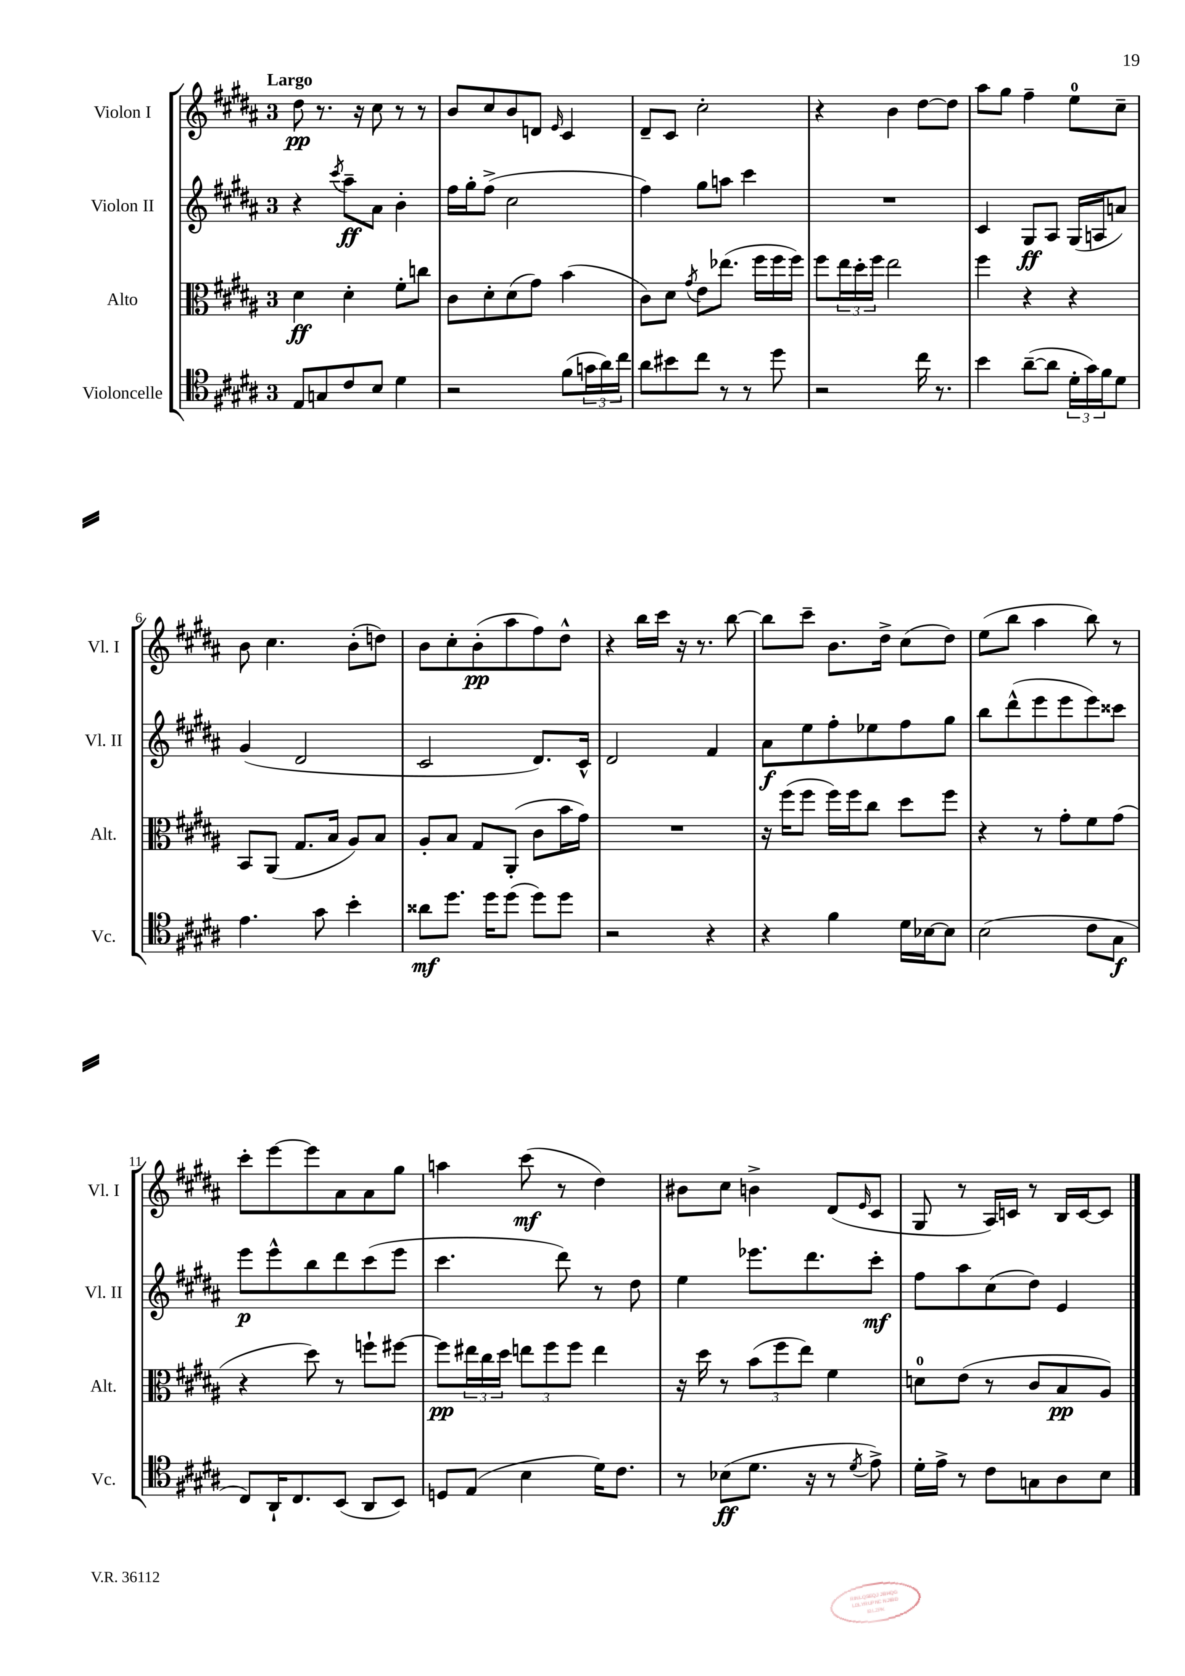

**kern	**dynam	**kern	**dynam	**kern	**dynam	**kern	**dynam
*part4	*part4	*part3	*part3	*part2	*part2	*part1	*part1
*staff4	*staff4	*staff3	*staff3	*staff2	*staff2	*staff1	*staff1
*I"Violoncelle	*	*I"Alto	*	*I"Violon II	*	*I"Violon I	*
*I'Vc.	*	*I'Alt.	*	*I'Vl. II	*	*I'Vl. I	*
*clefC4	*	*clefC3	*	*clefG2	*	*clefG2	*
*k[f#c#g#d#a#]	*	*k[f#c#g#d#a#]	*	*k[f#c#g#d#a#]	*	*k[f#c#g#d#a#]	*
*M3/4	*	*M3/4	*	*M3/4	*	*M3/4	*
=1	=1	=1	=1	=1	=1	=1	=1
!	!	!	!	!	!	!LO:TX:a:B:t=Largo	!
8E/L	.	4d#\	ff	4r	.	8dd#\	pp
8Gn/	.	.	.	.	.	8.r	.
.	.	.	.	8qccc#/	.	.	.
8c#/	.	4d#'\	.	8aa#~\L	ff	.	.
.	.	.	.	.	.	16r	.
8B/J	.	.	.	8a#\J	.	8cc#\	.
4d#\	.	8f#'\L	.	4b'\	.	8r	.
.	.	8ccn\J	.	.	.	8r	.
=2	=2	=2	=2	=2	=2	=2	=2
2r	.	8c#\L	.	16ff#\LL	.	8b/L	.
.	.	.	.	16gg#'\J	.	.	.
.	.	8d#'\	.	(8ff#^\J	.	8cc#/	.
.	.	(8d#\	.	2cc#\	.	8b/	.
.	.	8g#\J)	.	.	.	8dn/J	.
.	.	.	.	.	.	16qqe/	.
(8f#\L	.	(4b\	.	.	.	4c#/	.
24gn\L	.	.	.	.	.	.	.
24a#\)	.	.	.	.	.	.	.
24cc#\JJ	.	.	.	.	.	.	.
=3	=3	=3	=3	=3	=3	=3	=3
8a#\L	.	8c#\L)	.	4ff#\)	.	8d#~/L	.
8b#X\	.	8d#\J	.	.	.	8c#/J	.
.	.	8qg#/	.	.	.	.	.
8cc#\J	.	8e\L	.	8gg#\L	.	2cc#'\	.
8r	.	(8.ee-X\J	.	8aan\J	.	.	.
8r	.	.	.	4ccc#\	.	.	.
.	.	16ff#\LL	.	.	.	.	.
8dd#\	.	16ff#\	.	.	.	.	.
.	.	16ff#\JJ)	.	.	.	.	.
=4	=4	=4	=4	=4	=4	=4	=4
2r	.	8ff#\L	.	2.r	.	4r	.
.	.	24ee\L	.	.	.	.	.
.	.	24dd#'\	.	.	.	.	.
.	.	24ff#\JJ	.	.	.	.	.
.	.	2ee\	.	.	.	4b\	.
16cc#\	.	.	.	.	.	[8dd#\L	.
8.r	.	.	.	.	.	.	.
.	.	.	.	.	.	8dd#\J]	.
=5	=5	=5	=5	=5	=5	=5	=5
4b\	.	4ff#\	.	4c#/	.	8aa#\L	.
.	.	.	.	.	.	8gg#\J	.
([8a#~\L	.	4r	.	8G#/L	ff	4ff#~\	.
8a#\J]	.	.	.	8A#/J	.	.	.
24d#'\LL	.	4r	.	(16G#/LL	.	8ee\L	.
24g#\)	.	.	.	.	.	.	.
.	.	.	.	16An/J	.	.	.
24f#\J	.	.	.	.	.	.	.
8d#\J	.	.	.	8an/J)	.	8cc#~\J	.
!!LO:LB:g=z
=6	=6	=6	=6	=6	=6	=6	=6
4.e\	.	8BB/L	.	(4g#/	.	8b\	.
.	.	(8AA#/J	.	.	.	4.cc#\	.
.	.	8.G#/L	.	2d#/	.	.	.
8g#\	.	.	.	.	.	.	.
.	.	16B/Jk	.	.	.	.	.
4b'\	.	8A#/L)	.	.	.	(8b'\L	.
.	.	8B/J	.	.	.	8ddn\J)	.
=7	=7	=7	=7	=7	=7	=7	=7
8a##X\L	mf	8A#'/L	.	2c#/	.	8b\L	.
8.dd#\J	.	8B/J	.	.	.	8cc#'\	.
.	.	8G#/L	.	.	.	(8b'\	pp
16dd#\KL	.	.	.	.	.	.	.
(8dd#\J	.	(8AA#'/J	.	.	.	8aa#\	.
8dd#\L)	.	8c#\L	.	8.d#/L)	.	8ff#\)	.
8dd#\J	.	16b\L	.	.	.	8dd#^^\J	.
.	.	16g#\JJ)	.	16c#^^/Jk	.	.	.
=8	=8	=8	=8	=8	=8	=8	=8
2r	.	2.r	.	2d#/	.	4r	.
.	.	.	.	.	.	16bb\LL	.
.	.	.	.	.	.	16ccc#\JJ	.
.	.	.	.	.	.	16r	.
.	.	.	.	.	.	8.r	.
4r	.	.	.	4f#/	.	.	.
.	.	.	.	.	.	[8bb\	.
=9	=9	=9	=9	=9	=9	=9	=9
4r	.	16r	.	8a#\L	f	8bb\L]	.
.	.	(16ff#\KL	.	.	.	.	.
.	.	8ff#\J	.	8ee\	.	8ccc#~\J	.
4f#\	.	16ff#\LL)	.	8ff#'\	.	8.b\L	.
.	.	16ff#\J	.	.	.	.	.
.	.	8cc#\J	.	8ee-X\	.	.	.
.	.	.	.	.	.	16dd#^\Jk	.
16d#\LL	.	8dd#\L	.	8ff#\	.	(8cc#\L	.
[16B-X\J	.	.	.	.	.	.	.
8B-\J]	.	8ff#\J	.	8gg#\J	.	8dd#\J)	.
=10	=10	=10	=10	=10	=10	=10	=10
(2B\	.	4r	.	8bb\L	.	(8ee\L	.
.	.	.	.	(8ddd#^^\	.	8bb\J	.
.	.	8r	.	8eee\	.	4aa#\	.
.	.	8g#'\L	.	8eee\	.	.	.
8c#\L	.	8f#\	.	8eee\)	.	8bb\)	.
8G#\J	f	(8g#\J	.	8ccc##X\J	.	8r	.
!!LO:LB:g=z
=11	=11	=11	=11	=11	=11	=11	=11
8C#/L)	.	4r	.	8eee\L	p	8ccc#'\L	.
16AA#`/K	.	.	.	8eee^^\	.	[8eee\	.
8.C#/	.	.	.	.	.	.	.
.	.	8dd#\)	.	8bb\	.	8eee\]	.
(8BB/J	.	8r	.	8ddd#\	.	8a#\	.
8AA#/L	.	8ffn`\L	.	(8ccc#\	.	8a#\	.
8BB/J)	.	[8ff#X\J	.	8eee\J	.	8gg#\J	.
=12	=12	=12	=12	=12	=12	=12	=12
8Dn/L	.	8ff#\L]	pp	4.ccc#\	.	4aan\	.
(8E/J	.	24ee#X\L	.	.	.	.	.
.	.	24cc#\	.	.	.	.	.
.	.	24dd#\JJ	.	.	.	.	.
4B\	.	12een\L	.	.	.	(8ccc#\	mf
.	.	12ff#\	.	.	.	.	.
.	.	.	.	8ddd#\)	.	8r	.
.	.	12ff#\J	.	.	.	.	.
16d#\KL)	.	4ee\	.	8r	.	4dd#\)	.
8.c#\J	.	.	.	.	.	.	.
.	.	.	.	8dd#\	.	.	.
=13	=13	=13	=13	=13	=13	=13	=13
8r	.	16r	.	4ee\	.	8b#X\L	.
.	.	16dd#\	.	.	.	.	.
(8B-X\L	ff	8r	.	.	.	8cc#\J	.
8.d#\J	.	(12b\L	.	8.eee-X\L	.	4bn^\	.
.	.	12ff#\	.	.	.	.	.
.	.	12ee\J)	.	.	.	.	.
16r	.	.	.	8.ddd#\	.	.	.
8r	.	4f#\	.	.	.	(8d#/L	.
8qd#/	.	.	.	.	.	16qqe/	.
8e^\)	.	.	.	8ccc#'\J	mf	8c#/J	.
=14	=14	=14	=14	=14	=14	=14	=14
16d#'\LL	.	8dn\L	.	8ff#\L	.	8G#/	.
16e^\JJ	.	.	.	.	.	.	.
8r	.	(8e\J	.	8aa#\	.	8r	.
8c#\L	.	8r	.	(8cc#\	.	16A#/LL)	.
.	.	.	.	.	.	16cn/JJ	.
8Gn\	.	8c#/L	.	8dd#\J)	.	8r	.
8A#\	.	8B/	pp	4e/	.	16B/LL	.
.	.	.	.	.	.	[16c/J	.
8B\J	.	8A#/J)	.	.	.	8c/J]	.
==	==	==	==	==	==	==	==
*-	*-	*-	*-	*-	*-	*-	*-
